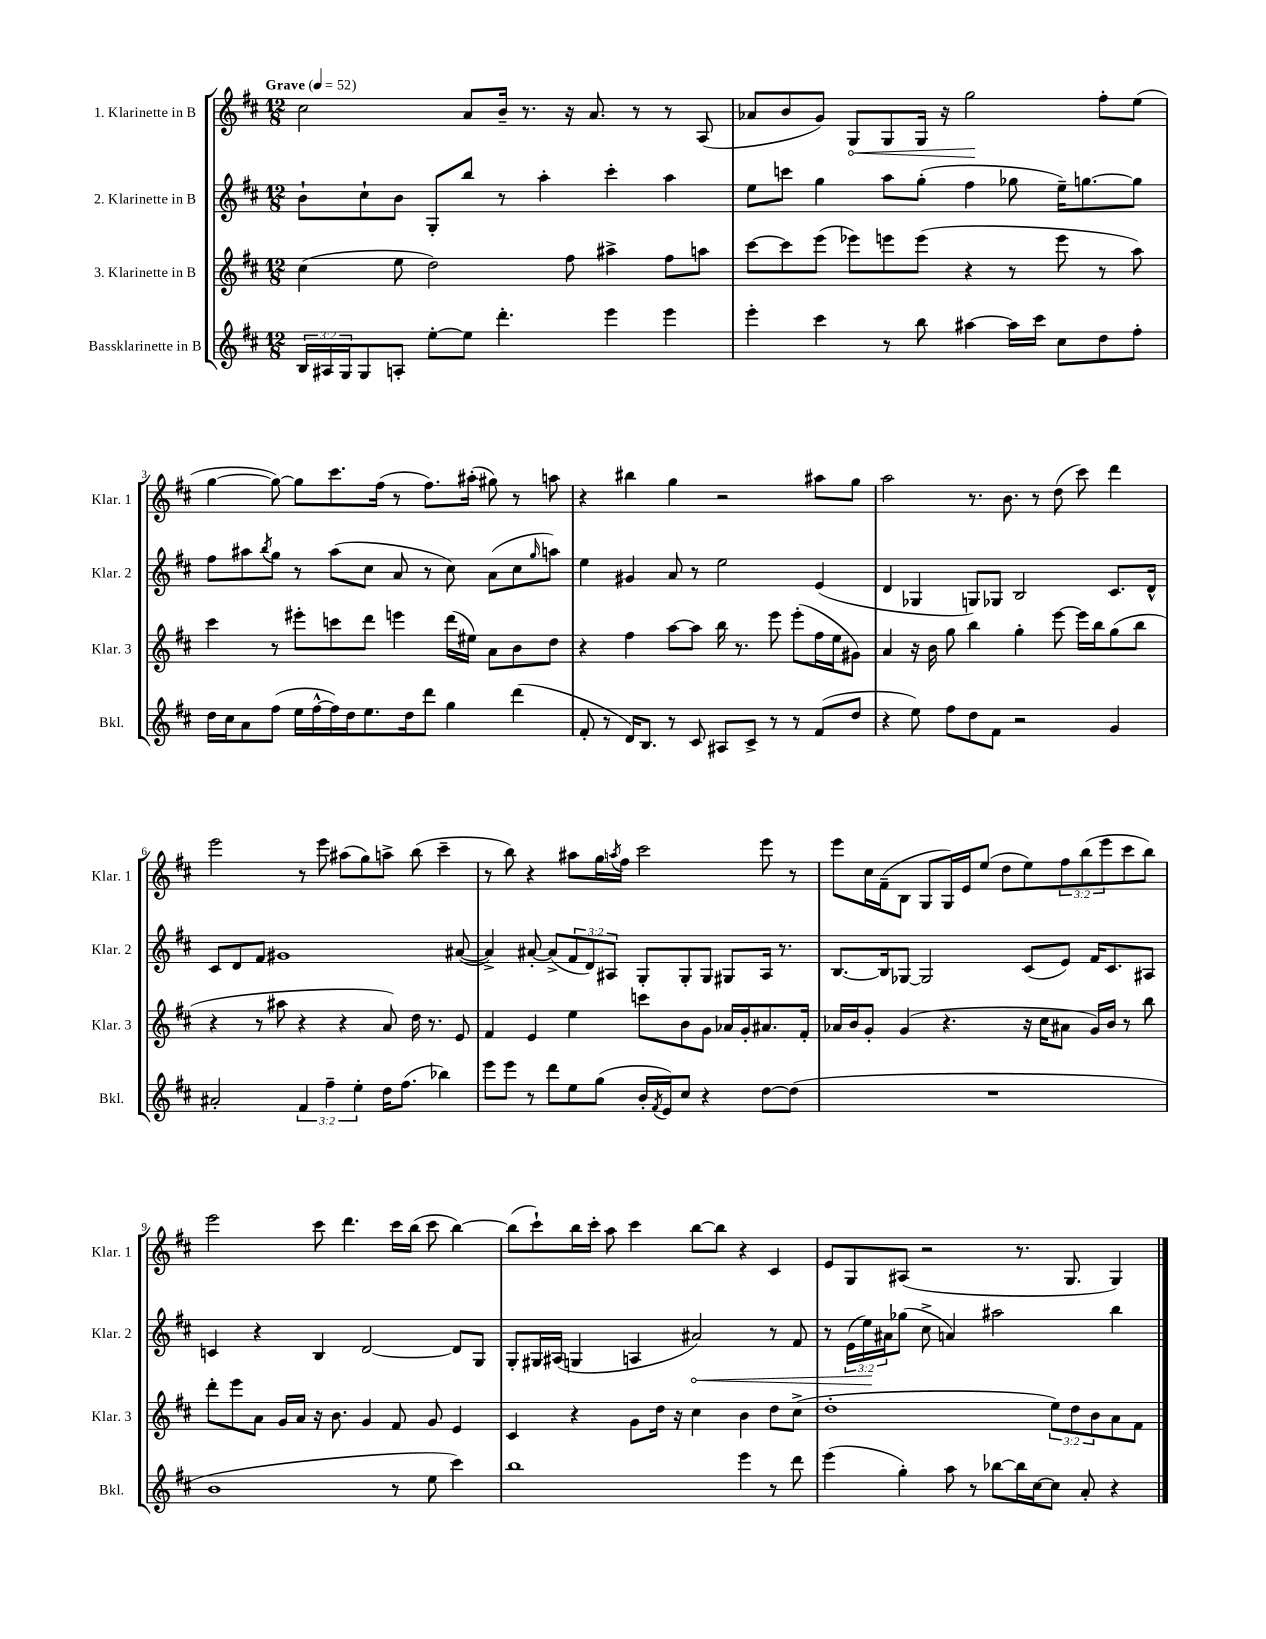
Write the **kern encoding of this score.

**kern	**kern	**kern	**kern
*staff4	*staff3	*staff2	*staff1
*clefG2	*clefG2	*clefG2	*clefG2
*k[f#c#]	*k[f#c#]	*k[f#c#]	*k[f#c#]
*M12/8	*M12/8	*M12/8	*M12/8
*MM52	*MM52	*MM52	*MM52
24B	(4cc#	8b`	2cc#
24A#	.	.	.
24G	.	.	.
8G	.	8cc#`	.
8A'	8ee	8b	.
[8ee'	2dd)	8G'	.
8ee]	.	8bb	8a
4.ddd'	.	8r	16b~
.	.	.	8.r
.	.	4aa'	.
.	8ff#	.	16r
.	.	.	8.a
4eee	4aa#^	4ccc#'	.
.	.	.	8r
4eee	8ff#	4aa	8r
.	8aa	.	(8A
=	=	=	=
4eee'	[8ccc#	8ee	8a-
.	8ccc#]	8ccc	8b
4ccc#	(8eee	4gg	8g)
.	8eee-)	.	8G
8r	8eee	8aa	8G
8bb	(8eee	(8gg'	16G
.	.	.	16r
[4aa#	4r	4ff#	2gg
16aa#]	8r	8gg-	.
16ccc#	.	.	.
8cc#	8eee	16ee~)	.
.	.	[8.gg	.
8dd	8r	.	8ff#'
8ff#'	8aa)	8gg]	(8ee
=	=	=	=
16dd	4ccc#	8ff#	[4gg
16cc#	.	.	.
8a	.	8aa#	.
.	.	8qbb	.
(8ff#	8r	8gg	8gg_)
16ee	8eee#'	8r	8gg]
[16ff#^^	.	.	.
16ff#])	8ccc	(8aa#	8.ccc#
16dd	.	.	.
8.ee	8ddd	8cc#	.
.	.	.	(16ff#
.	4eee	8a	8r
16dd	.	.	.
8ddd	.	8r	8.ff#)
4gg	(16ddd	8cc#)	.
.	16ee#)	.	(16aa#'
.	8a	(8a	8gg#)
(4ddd	8b	8cc#	8r
.	.	16qqgg	.
.	8dd	8aa)	8aa
=	=	=	=
8f#'	4r	4ee	4r
8r	.	.	.
16d)	4ff#	4g#	4bb#
8.B	.	.	.
8r	[8aa	8a	4gg
8c#	8aa]	8r	.
8A#	16bb	2ee	2r
.	8.r	.	.
8c#^	.	.	.
8r	8eee	.	.
8r	(8eee'	.	.
(8f#	16ff#	(4e	8aa#
.	16ee	.	.
8dd	8g#)	.	8gg
=	=	=	=
4r	4a	4d	2aa
8ee)	16r	4G-	.
.	16b	.	.
8ff#	8gg	.	.
8dd	4bb	8G)	8.r
8f#	.	8G-	.
.	.	.	8.b
2r	4gg'	2B	.
.	.	.	8r
.	[8eee	.	(8dd
.	16eee]	.	8ccc#)
.	16bb	.	.
4g	(8gg	8.c#	4ddd
.	8bb	.	.
.	.	16d^^	.
=	=	=	=
2a#'	4r	8c#	2eee
.	.	8d	.
.	8r	8f#	.
.	8aa#	1g#	.
6f#	4r	.	8r
.	.	.	8eee
6ff#~	.	.	.
.	4r	.	(8aa#
6ee'	.	.	.
.	.	.	8gg)
16dd	8a)	.	8aa^
(8.ff#	.	.	.
.	16dd	.	(8bb
.	8.r	.	.
4bb-)	.	.	4ccc#~
.	8e	([8a#	.
=	=	=	=
8eee	4f#	4a#^])	8r
8eee	.	.	8bb)
8r	4e	[8a#'	4r
8ddd	.	(8a#^]	.
8ee	4ee	12f#	8aa#
.	.	12d)	.
(8gg	.	.	16gg
.	.	12A#	.
.	.	.	8qaa
.	.	.	16ff#
16b'	8ccc	8G'	2ccc#
8qf#	.	.	.
16e)	.	.	.
8cc#	8b	8G'	.
4r	8g	8G	.
.	16a-	8G#	.
.	16g'	.	.
[8dd	8.a#	16A#	8eee
.	.	8.r	.
(8dd]	.	.	8r
.	16f#'	.	.
=	=	=	=
1.r	16a-	[8.B	8eee
.	16b	.	.
.	8g'	.	16cc#
.	.	16B]	(16f#~
.	(4g	[8G-	8B
.	.	2G-]	8G
.	4.r	.	16G)
.	.	.	16e
.	.	.	(8ee
.	.	.	8dd
.	16r	(8c#	8ee)
.	16cc#	.	.
.	8a#	8e)	12ff#
.	.	.	(12bb
.	16g)	16f#	.
.	.	.	12eee
.	16b	8.c#	.
.	8r	.	8ccc#
.	8bb	8A#	8bb)
=	=	=	=
1b	8ddd'	4c	2eee
.	8eee	.	.
.	8a	4r	.
.	16g	.	.
.	16a	.	.
.	16r	4B	8ccc#
.	8.b	.	.
.	.	.	4.ddd
.	4g	[2d	.
8r	8f#	.	16ccc#
.	.	.	(16bb
8ee	8g	.	8ccc#
4ccc#)	4e	8d]	[4bb)
.	.	8G	.
=	=	=	=
1bb	4c#	8G'	(8bb]
.	.	16G#	8ccc#`)
.	.	(16A#	.
.	4r	4G	16bb
.	.	.	16ccc#'
.	.	.	8aa
.	8g	4A	4ccc#
.	16dd	.	.
.	16r	.	.
.	4cc#	2a#)	[8bb
.	.	.	8bb]
4eee	4b	.	4r
8r	8dd	8r	4c#
8ddd	(8cc#^	8f#	.
=	=	=	=
(4eee	1dd'	8r	8e
.	.	(24e	8G
.	.	24ee)	.
.	.	24a#	.
4gg')	.	(8gg-	(8A#
.	.	8cc#^	2r
8aa	.	4a)	.
8r	.	.	.
[8bb-	.	2aa#	.
16bb-]	.	.	8.r
[16cc#	.	.	.
8cc#]	12ee)	.	.
.	.	.	8.G
.	12dd	.	.
8a'	.	.	.
.	12b	.	.
4r	8a	4bb	4G)
.	8f#	.	.
==	==	==	==
*-	*-	*-	*-
